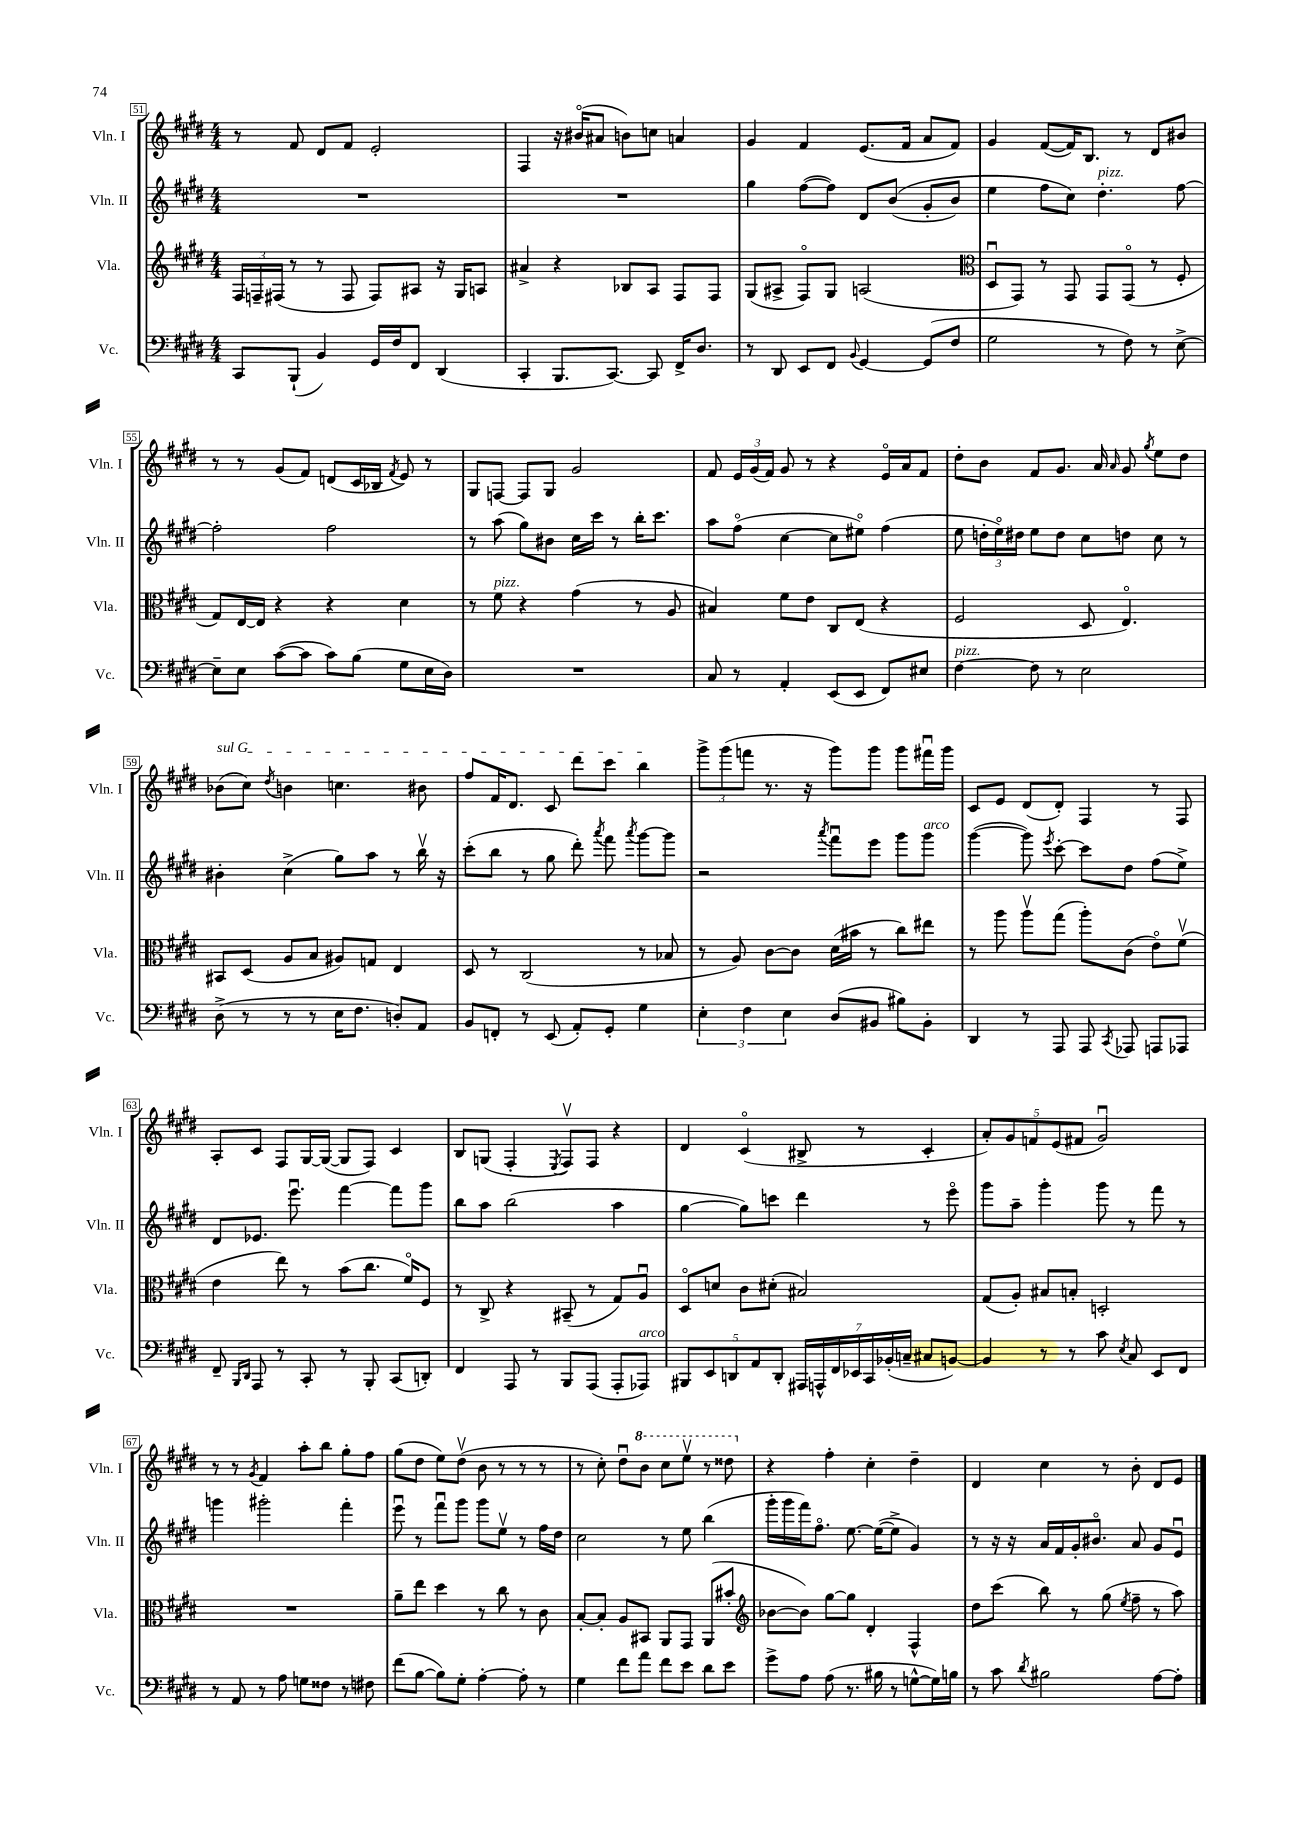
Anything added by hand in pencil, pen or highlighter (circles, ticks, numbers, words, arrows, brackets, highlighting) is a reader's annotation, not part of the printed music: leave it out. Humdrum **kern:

**kern	**kern	**kern	**kern
*part4	*part3	*part2	*part1
*staff4	*staff3	*staff2	*staff1
*I"Vc.	*I"Vla.	*I"Vln. II	*I"Vln. I
*I'Vc.	*I'Vla.	*I'Vln. II	*I'Vln. I
*clefF4	*clefG2	*clefG2	*clefG2
*k[f#c#g#d#]	*k[f#c#g#d#]	*k[f#c#g#d#]	*k[f#c#g#d#]
*M4/4	*M4/4	*M4/4	*M4/4
=51	=51	=51	=51
8CC#/L	24F#/LL	1r	8r
.	24Fn~/	.	.
.	(24F#X/JJ	.	.
(8BBB`/J	8r	.	8f#/
4BB/)	8r	.	8d#/L
.	8F#/	.	8f#/J
16GG#/LL	8F#/L)	.	2e'/
16F#/J	.	.	.
8FF#/J	8A#X/J	.	.
(4DD#/	16r	.	.
.	16G#/KL	.	.
.	8An/J	.	.
=52	=52	=52	=52
4CC#'/	4a#X^/	1r	4F#/
8.BBB/L	4r	.	16r
.	.	.	(16b#X/KL
.	.	.	8a#X/J
[8.CC#/J)	.	.	.
.	8B-X/L	.	8bn\L)
8CC#/]	8A/J	.	8ccn\J
16FF#^/KL	8F#/L	.	4an/
8.D#/J	.	.	.
.	8F#/J	.	.
=53	=53	=53	=53
8r	(8G#/L	4gg#\	4g#/
8DD#/	8A#X^/J	.	.
8EE/L	8F#/L)	([8ff#\L	4f#/
8FF#/J	8G#/J	8ff#\J])	.
8qqBB/	.	.	.
[4GG#/	(2An/	8d#/L	(8.e/L
.	.	((8b/J	.
.	.	.	16f#/Jk
(8GG#/L]	.	8g#'/L	8a/L
8F#/J	.	8b/J)	8f#/J)
=54	=54	=54	=54
*	*clefC3	*	*
2G#\	8D#u/L	4ee\	4g#/
.	8GG#/J)	.	.
.	8r	8ff#\L	([8f#/L
.	8GG#/	8cc#\J)	16f#/K])
.	.	.	8.B/J
!	!	!LO:TX:a:i:t=pizz.	!
8r	8GG#/L	4.dd#'\	.
8F#\)	(8GG#/J	.	8r
8r	8r	.	8d#/L
[8E^\	8F#'/	[8ff#\	8b#X/J
!!LO:LB:g=z
=55	=55	=55	=55
8E~\L]	8G#/L)	2ff#'\]	8r
8E\J	[16E/L	.	8r
.	16E/JJ]	.	.
([8c#\L	4r	.	(8g#/L
8c#\J]	.	.	8f#/J)
8c#\L)	4r	2ff#\	(8dn/L
(8B\J	.	.	16c#/L
.	.	.	16B-X/JJ
.	.	.	8qf#/
8G#\L	4d#\	.	8e/)
16E\L	.	.	8r
16D#\JJ)	.	.	.
=56	=56	=56	=56
1r	8r	8r	8G#/L
!	!LO:TX:a:i:t=pizz.	!	!
.	8f#\	(8aa\	[8Fn/J
.	4r	8gg#\L)	8F/L]
.	.	8b#X\J	8G#/J
.	(4g#\	16cc#\LL	2g#/
.	.	16ccc#\JJ	.
.	.	8r	.
.	8r	16bb'\KL	.
.	.	8.ccc#\J	.
.	8A/	.	.
=57	=57	=57	=57
8C#/	4B#X/)	8aa\L	8f#/
8r	.	(8ff#\J	24e/LL
.	.	.	(24g#/
.	.	.	24f#/JJ)
4AA'/	8f#\L	[4cc#\	8g#/
.	8e\J	.	8r
(8EE/L	8C#/L	8cc#\L]	4r
8EE/J	(8E/J	8ee#X\J)	.
8FF#/L)	4r	(4ff#\	16e/LL
.	.	.	16a/J
8E#X/J	.	.	8f#/J
=58	=58	=58	=58
!LO:TX:a:i:t=pizz.	!	!	!
[4F#\	2F#/	8ee\	8dd#'\L
.	.	24ddn'\LL	8b\J
.	.	24ee\)	.
.	.	24dd#X\JJ	.
8F#\]	.	8ee\L	8f#/L
8r	.	8dd#\J	8.g#/J
2E\	8D#/	8cc#\L	.
.	.	.	16a/
.	.	.	16qqa/
.	4.E/)	8ddn\J	8g#/
.	.	.	8qgg#/
.	.	8cc#\	8ee\L
.	.	8r	8dd#\J
!!LO:LB:g=z
=59	=59	=59	=59
!	!	!	!LO:TX:a:i:t=sul G
(8D#^\	8BB#X/L	4b#X'\	(8b-X\L
8r	(8D#/J	.	8cc#\J)
.	.	.	8qdd#/
8r	8A/L	(4cc#^\	4bn\
8r	8B/J	.	.
16E\KL	8A#X/L)	8gg#\L)	4.ccn\
8.F#\J	.	.	.
.	8Gn/J	8aa\J	.
8Dn'/L)	4E/	8r	.
8AA/J	.	16bbv\	8b#X\
.	.	16r	.
=60	=60	=60	=60
8BB/L	8D#/	(8ccc#'\L	8ff#/L
8FFn'/J	8r	8bb\J	16f#/K
.	.	.	8.d#/J
8r	(2C#/	8r	.
(8EE/	.	8gg#\	8c#/
8AA'/L)	.	8ddd#'\)	8ddd#\L
.	.	8qaaa/	.
8GG#'/J	.	8fff#\	8ccc#\J
.	.	8qaaa/	.
4G#\	8r	[8ggg#\L	4bb\
.	8B-X/	8ggg#\J]	.
=61	=61	=61	=61
6E'\	8r	2r	12ggg#^\L
.	.	.	(12ggg#\
.	8A/)	.	.
6F#\	.	.	12fffn\J
.	[8c#\L	.	8.r
6E\	.	.	.
.	8c#\J]	.	.
.	.	.	16r
.	.	8qaaa/	.
(8D#/L	(16d#\LL	8fff#u\L	8ggg#\L)
.	16b#X\JJ	.	.
8BB#X/J	8r	8eee\J	8ggg#\J
8B#X\L)	8cc#\L)	8ggg#\L	8ggg#\L
!	!	!LO:TX:a:i:t=arco	!
8BB#'\J	8ee#X\J	8ggg#\J	16fff#Xu\L
.	.	.	16ggg#\JJ
=62	=62	=62	=62
4DD#/	8r	([4ggg#\	8c#/L
.	8aa\	.	8e/J
8r	8aav\L	8ggg#\])	(8d#/L
.	.	8qeee/	.
8AAA/	(8gg#\J	[8ccc#'\	8d#'/J)
8AAA/	8aa'\L)	8ccc#\L]	4F#/
8qCC#/	.	.	.
8AAA-X/	(8c#\J	8dd#\J	.
8AAAn/L	8e\L)	(8ff#\L	8r
8AAA-X/J	(8f#v\J	8ee^\J)	8F#/
!!LO:LB:g=z
=63	=63	=63	=63
8FF#~/	4e\	8d#/L	8A'/L
16qqBBB/LL	.	.	.
16qqDD#/JJ	.	.	.
8AAA/	.	8.e-X/J	8c#/J
8r	8ee\)	.	8F#/L
.	.	8.eeeu\	.
8CC#'/	8r	.	[16G#/L
.	.	.	(16G#/JJ_
8r	(8b\L	[4fff#\	8G#/L]
8BBB'/	8.cc#\J	.	8F#/J)
(8CC#/L	.	8fff#\L]	4c#/
.	16f#/KL)	.	.
8DDn'/J)	8F#/J	8ggg#\J	.
=64	=64	=64	=64
4FF#/	8r	8bb\L	8B/L
.	8C#^/	8aa\J	(8Gn/J
8AAA/	4r	(2bb\	4F#'/
8r	.	.	.
.	.	.	8qE/
8BBB/L	(8BB#X~/	.	8F#v/L)
(8AAA/J	8r	.	8F#/J
8AAA'/L	8G#/L)	4aa\	4r
!LO:TX:a:i:t=arco	!	!	!
8AAA-X/J)	8Au/J	.	.
=65	=65	=65	=65
10BBB#X/L	8D#/L	[4gg#\	4d#/
10EE/	.	.	.
.	8dn/J	.	.
10DDn/	.	.	.
.	8c#\L	8gg#\L])	(4c#/
10AA/	.	.	.
.	(8d#X'\J	8cccn\J	.
10DD'/J	.	.	.
28AAA#X/LL	2B#X/)	4ddd#\	8B#X^/
28AAAn^^/	.	.	.
28FF#/	.	.	.
28EE-X/	.	.	.
.	.	.	8r
28CC#/	.	.	.
(28BB-X'/	.	.	.
28Cn~/JJ	.	.	.
8C#X/L	.	8r	4c#'/
[8BBn/J)	.	8eee\	.
=66	=66	=66	=66
4BB/]	(8G#/L	8ggg#\L	10a'/L)
.	.	.	10g#/
.	8A'/J)	8aa~\J	.
.	.	.	10fn/
8r	8B#X/L	4ggg#'\	.
.	.	.	(10e/
8r	8Bn'/J	.	.
.	.	.	10f#X/J
8c#\	2Dn'/	8ggg#\	2g#u/)
8qE/	.	.	.
8C#/	.	8r	.
8EE/L	.	8fff#\	.
8FF#/J	.	8r	.
!!LO:LB:g=z
=67	=67	=67	=67
8r	1r	4gggn\	8r
8AA/	.	.	8r
.	.	.	8qg#/
8r	.	2ggg#X'\	4f#/
8A\	.	.	.
8Gn\L	.	.	8aa'\L
8F##X\J	.	.	8bb\J
8r	.	4fff#'\	8gg#'\L
8F#X\	.	.	8ff#\J
=68	=68	=68	=68
(8f#\L	8a~\L	8eeeu\	(8gg#\L
[8B\J	8ee\J	8r	8dd#\J
8B\L])	4dd#\	8fff#u\L	8ee\L)
8G#'\J	.	8ggg#\J	(8dd#v\J
[4A'\	8r	8ggg#\L	8b\
.	8cc#\	8eev\J	8r
8A'\]	8r	8r	8r
8r	8c#\	16ff#\LL	8r
.	.	16dd#\JJ	.
=69	=69	=69	=69
4G#\	[8B'/L	2cc#\	8r
.	8B'/J]	.	8cc#'\)
8f#\L	8A/L	.	8dd#u\L
*	*	*	*8va
8a\J	8BB#X/J	.	8bb\J
8f#\L	8AA/L	8r	8ccc#\L
8e\J	8GG#/J	8ee\	8eeev\J
8d#\L	(8AA/L	(4bb\	8r
8e\J	8b#X'/J	.	8ddd##X\
=70	=70	=70	=70
*	*clefG2	*	*
*	*	*	*X8va
8g#^\L	[8b-X\L	16ggg#'\LL	4r
.	.	16ggg#\	.
8A\J	8b-\J])	16fff#\J)	.
.	.	8.ff#\J	.
(8A\	[8gg#\L	.	4ff#'\
8.r	8gg#\J]	[8.ee\	.
.	4d#'/	.	4cc#'\
16B#X\	.	(16ee\KL_	.
8r	.	8ee^\J]	.
[8Gn^^\L	4F#^^/	4g#/)	4dd#~\
16G\L])	.	.	.
16Bn\JJ	.	.	.
=71	=71	=71	=71
8r	8dd#\L	8r	4d#/
8c#\	(8ccc#\J	16r	.
.	.	16r	.
8qd#/	.	.	.
2B#X\	8bb\)	16a/LL	4cc#\
.	.	16f#/	.
.	8r	16g#'/J	.
.	.	8.b#X/J	.
.	(8gg#\	.	8r
.	8qee/	.	.
.	8ff#~\	8a/	8b'\
[8A\L	8r	8g#/L	8d#/L
8A'\J]	8aa\)	8eu/J	8e/J
==	==	==	==
*-	*-	*-	*-
